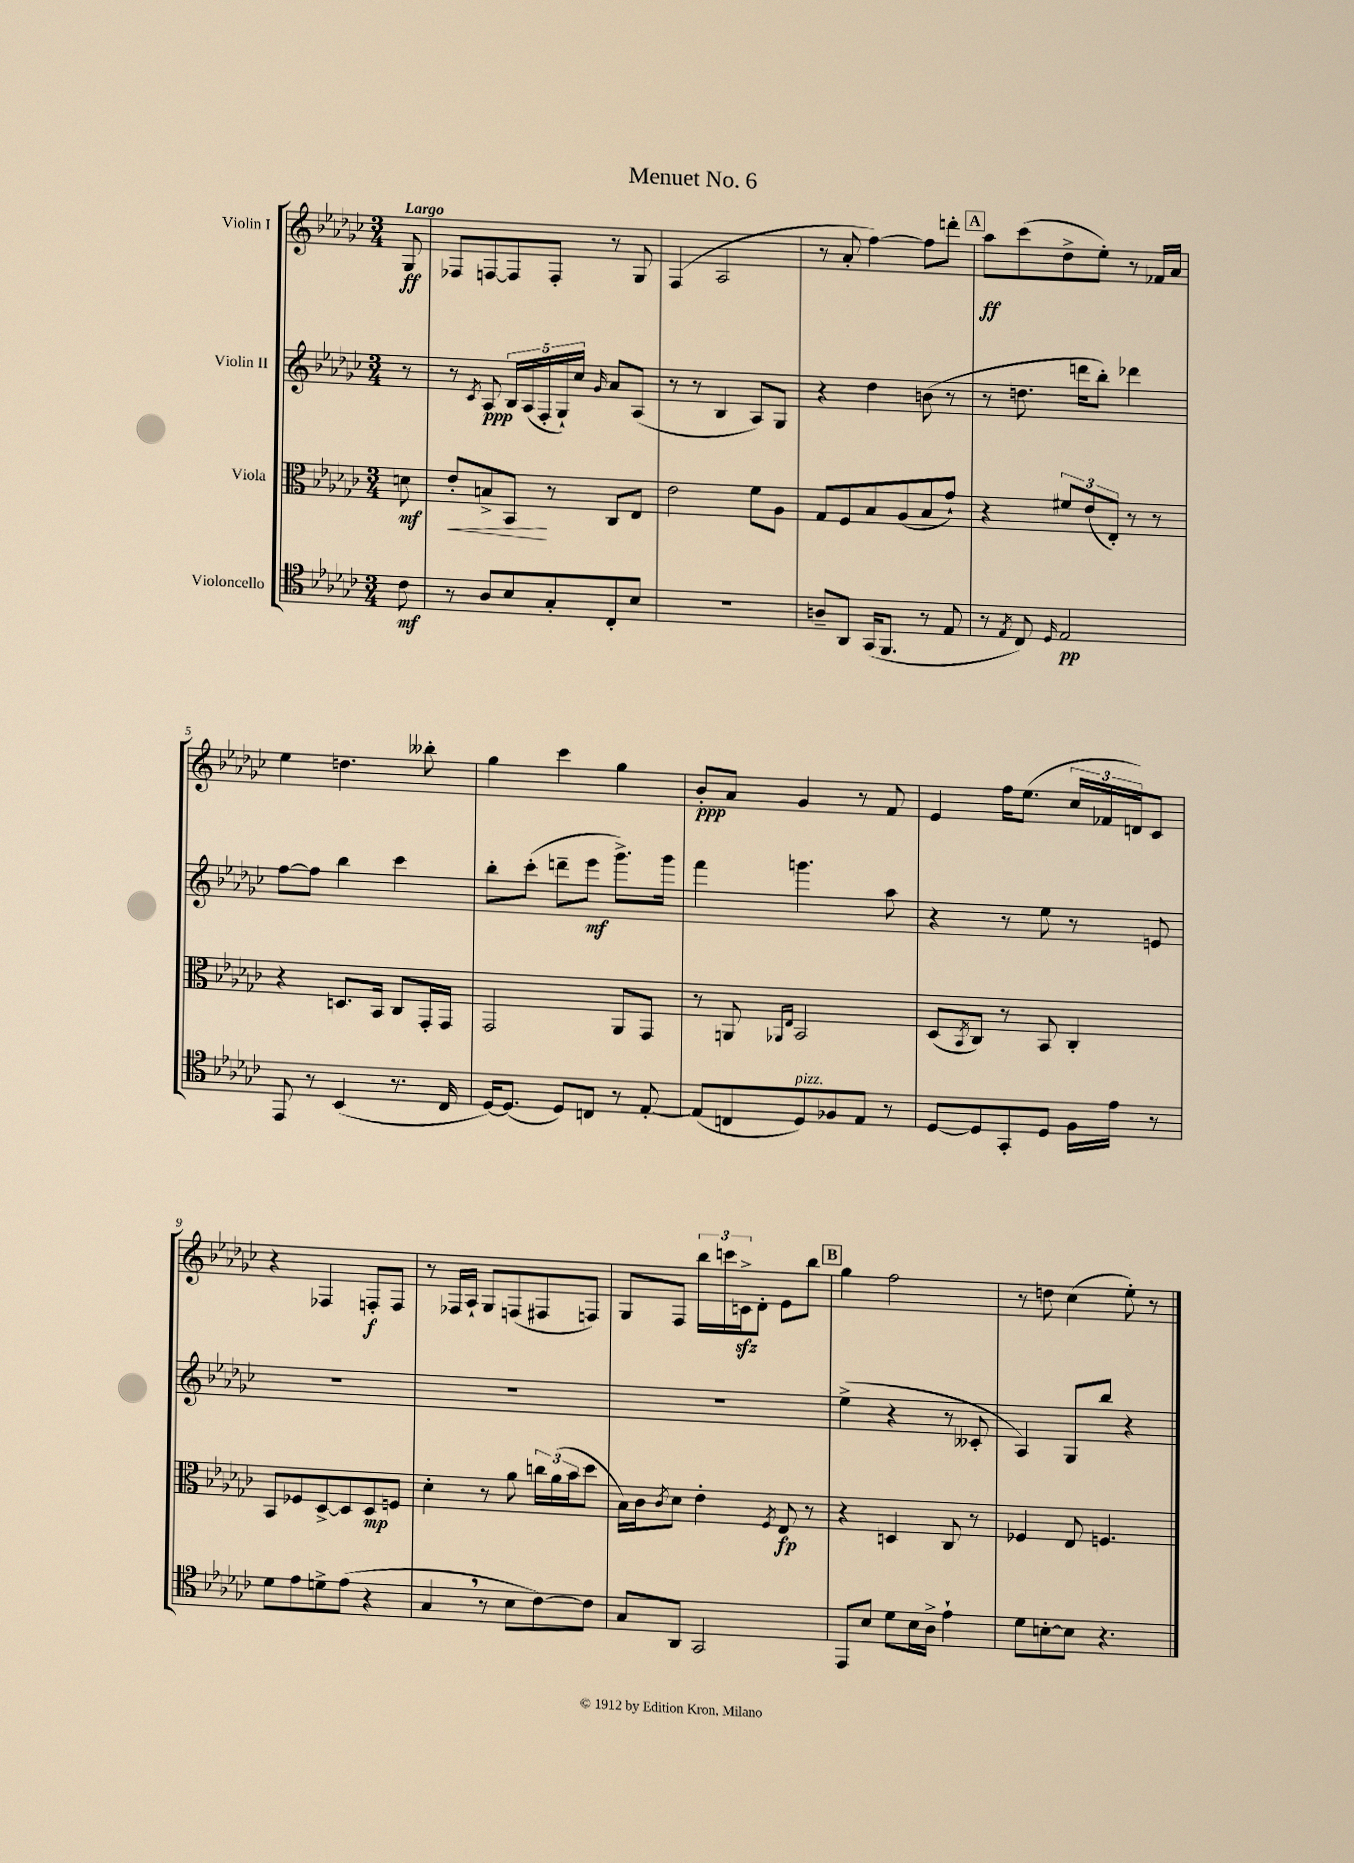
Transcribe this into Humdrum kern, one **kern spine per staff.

**kern	**kern	**kern	**kern
*staff4	*staff3	*staff2	*staff1
*clefC4	*clefC3	*clefG2	*clefG2
*k[b-e-a-d-g-c-]	*k[b-e-a-d-g-c-]	*k[b-e-a-d-g-c-]	*k[b-e-a-d-g-c-]
*M3/4	*M3/4	*M3/4	*M3/4
8c-	8d	8r	8G-
=	=	=	=
8r	8e-'	8r	8F-
.	.	8qc-	.
8A-	8B^	8A-	[8F
8B-	8BB-	20B-	8F]
.	.	(20A-	.
.	.	20F'	.
8G-'	8r	.	8F'
.	.	20G-`)	.
.	.	20cc-	.
.	.	16qqg-	.
8C-'	8C-	8a-	8r
8B-	8E-	(8A-	8G-
=	=	=	=
2.r	2e-	8r	(4F
.	.	8r	.
.	.	4B-	2A-
.	8f	8A-)	.
.	8A-	8G-	.
=	=	=	=
8A~	8G-	4r	8r
8AA-	8F	.	8a-'
(16GG-	8B-	4dd-	[4ff)
8.FF	.	.	.
.	(8A-	.	.
8r	8B-	(8b	8ff]
8E-	8g-`)	8r	8ddd'
=	=	=	=
8r	4r	8r	8aa-
8qE-	.	.	.
8C-)	.	8.dd	(8ccc-
16qqD-	.	.	.
2E-	12f#	.	8dd-^
.	.	16ddd	.
.	(12e-	.	.
.	.	8bb-')	8ee-')
.	12E-')	.	.
.	8r	4ddd-	8r
.	8r	.	16f-
.	.	.	16a-
=	=	=	=
8EE-	4r	[8ff	4ee-
8r	.	8ff]	.
(4BB-	8.D	4bb-	4.dd
.	16BB-	.	.
8.r	8C-	4ccc-	.
.	16GG-'	.	8bb--'
16C-	16GG-	.	.
=	=	=	=
[16D-)	2GG-	8bb-'	4gg-
(8.D-]	.	.	.
.	.	(8ccc-'	.
8D-)	.	8ddd~	4ccc-
8C	.	8eee-	.
8r	8AA-	8.ggg-^)	4gg-
[8E-'	8GG-	.	.
.	.	16ggg-	.
=	=	=	=
(8E-]	8r	4fff	8b-'
8C	8AA	.	8a-
.	16qqAA-	.	.
.	16qqE-	.	.
8D-)	2BB-	4.ggg	4g-
8F-	.	.	.
8E-	.	.	8r
8r	.	8aa-	8f
=	=	=	=
[8D-	(8D-	4r	4e-
.	8qBB-	.	.
8D-]	8C-)	.	.
8GG-'	8r	8r	16ff
.	.	.	(8.ee-
8D-	8BB-	8ee-	.
16F	4C-'	8r	24cc-
.	.	.	24f-
16e-	.	.	.
.	.	.	24d)
8r	.	8e	8c-
=	=	=	=
8d-	8BB-	2.r	4r
8e-	8F-	.	.
8d^	[8D-^	.	4F-
(8e-	8D-]	.	.
4r	8D-	.	8F'
.	8F	.	8F
=	=	=	=
4G-	4d-'	2.r	8r
.	.	.	16F-
.	.	.	16A-`
8r	8r	.	8G-
8B-	8a-	.	(8F
[8c-)	24cc	.	8F#
.	(24a-	.	.
.	24b-	.	.
8c-]	8dd-	.	8F)
=	=	=	=
8G-	16B-)	2.r	8G-
.	16c-	.	.
.	8qc-	.	.
8AA-	8d-	.	8F
2GG-	4e-'	.	24bb-
.	.	.	24ccc
.	.	.	24c^
.	.	.	8d-'
.	8qF	.	.
.	8E-	.	8e-
.	8r	.	8bb-
=	=	=	=
8EE-	4r	(4ee-^	4gg-
8B-	.	.	.
8d-	4D	4r	2ff
16B-	.	.	.
16A-^	.	.	.
4e-`	8C-	8r	.
.	8r	8c--'	.
=	=	=	=
8d-	4F-	4A-)	8r
[8B'	.	.	8dd
8B]	8E-	8G-	(4cc-
4.r	4.F	8bb-	.
.	.	4r	8ee-')
.	.	.	8r
==	==	==	==
*-	*-	*-	*-
